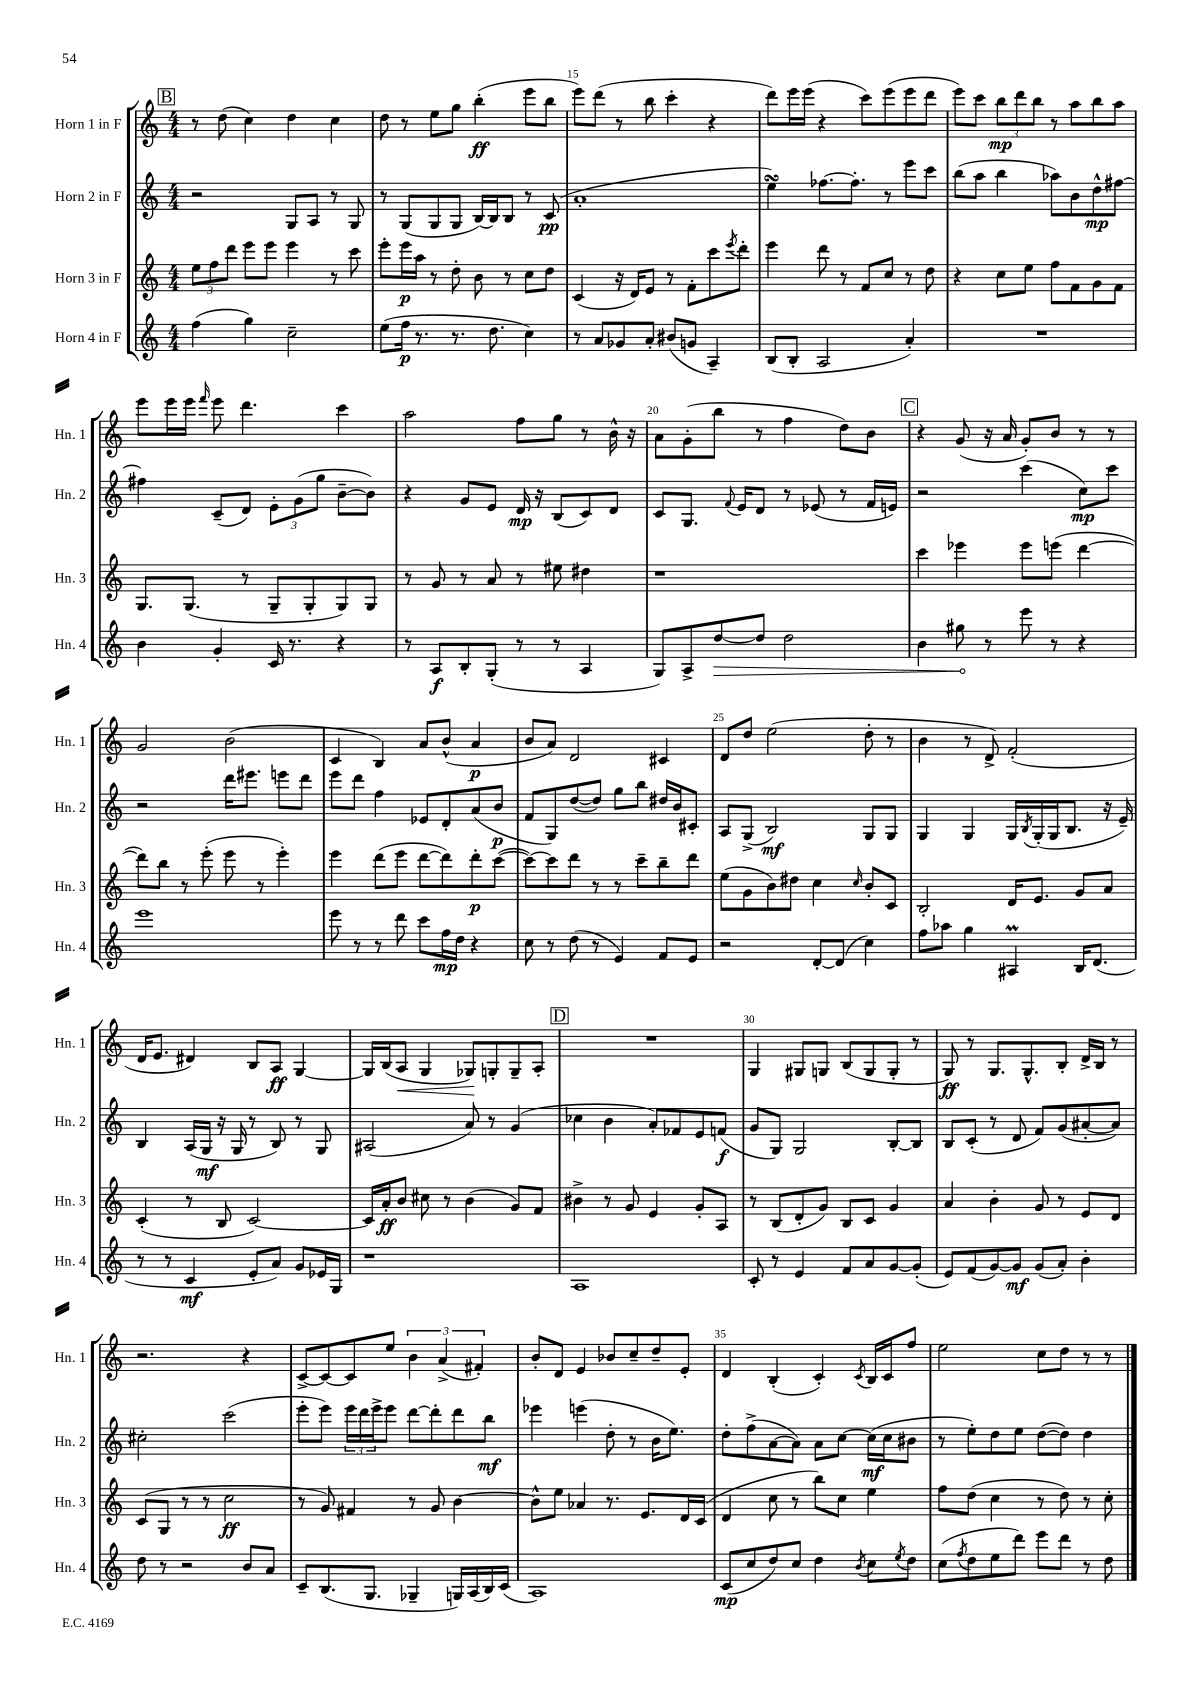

**kern	**kern	**kern	**kern
*staff4	*staff3	*staff2	*staff1
*clefG2	*clefG2	*clefG2	*clefG2
*k[]	*k[]	*k[]	*k[]
*M4/4	*M4/4	*M4/4	*M4/4
(4ff	12ee	2r	8r
.	12ff	.	.
.	.	.	(8dd
.	12ddd	.	.
4gg)	8eee	.	4cc)
.	8eee	.	.
2cc~	4eee	8G	4dd
.	.	8A	.
.	8r	8r	4cc
.	8ccc	8G	.
=	=	=	=
(8ee	8eee'	8r	8dd
16ff	16eee	(8G	8r
8.r	16aa	.	.
.	8r	8G	8ee
8.r	8dd'	8G	8gg
.	8b	[16B)	(4bb'
8.dd	.	16B]	.
.	8r	8B	.
4cc)	8cc	8r	8eee
.	8dd	(8c	8bb
=	=	=	=
8r	(4c	1a'	8eee)
8a	.	.	(8ddd
8g-	16r	.	8r
.	16d)	.	.
8a'	8e	.	8bb
(8b#	8r	.	4ccc'
8g	8f'	.	.
4A~)	8ccc	.	4r
.	8qeee	.	.
.	8ddd'	.	.
=	=	=	=
(8B	4eee	4ee)	8ddd)
8B'	.	.	16eee
.	.	.	(16eee
2A	8ddd	[8.ff-	4r
.	8r	.	.
.	.	8.ff-']	.
.	8f	.	8ccc)
.	8cc	8r	(8eee
4a')	8r	8eee	8eee
.	8dd	8ccc	8ddd
=	=	=	=
1r	4r	(8bb	8eee)
.	.	8aa	8ccc
.	8cc	4bb	12bb
.	.	.	12ddd
.	8ee	.	.
.	.	.	12bb
.	8ff	8aa-)	8r
.	8f	8b	8aa
.	8g	8dd^^	8bb
.	8f	[8ff#	8aa
=	=	=	=
4b	8.G	4ff#]	8eee
.	.	.	16eee
.	(8.G	.	16eee
.	.	.	16qqfff
4g'	.	(8c~	8eee
.	8r	8d)	4.ddd
16c	8G~	12e'	.
8.r	.	.	.
.	.	(12g	.
.	8G'	.	.
.	.	12gg	.
4r	8G)	[8b~	4ccc
.	8G	8b])	.
=	=	=	=
8r	8r	4r	2aa
8A	8g	.	.
8B'	8r	8g	.
(8G'	8a	8e	.
8r	8r	16d	8ff
.	.	16r	.
8r	8ee#	(8B	8gg
4A	4dd#	8c)	8r
.	.	8d	16b^^
.	.	.	16r
=	=	=	=
8G)	1r	8c	8a
8A^	.	8.G	(8g'
[8dd	.	.	8bb
.	.	8qqf	.
.	.	16e	.
8dd]	.	8d	8r
2dd	.	8r	4ff
.	.	(8e-	.
.	.	8r	8dd)
.	.	16f	8b
.	.	16e)	.
=	=	=	=
4b	4ccc	2r	4r
8gg#	4eee-	.	(8g
8r	.	.	16r
.	.	.	16a
8eee	8eee-	(4ccc	8g')
8r	(8eee	.	8b
4r	[4ddd	8cc)	8r
.	.	8ccc	8r
=	=	=	=
1eee	8ddd])	2r	2g
.	8bb	.	.
.	8r	.	.
.	(8eee'	.	.
.	8eee	16ddd	(2b
.	.	8.eee#	.
.	8r	.	.
.	4eee')	8eee	.
.	.	8ddd	.
=	=	=	=
8eee	4eee	8eee	4c
8r	.	8ddd	.
8r	(8ddd	4ff	4B)
8ddd	8eee	.	.
8ccc	[8ddd	8e-	8a
16ff	8ddd])	8d'	(8b^^
16dd	.	.	.
4r	8ddd'	(8a	4a
.	([8ccc	8b	.
=	=	=	=
8cc	8ccc_)	8f	8b
8r	8ccc]	8G)	8a)
(8dd	8ddd	([8dd	2d
8r	8r	8dd])	.
4e)	8r	8gg	.
.	8ccc~	8bb	.
8f	8bb~	16dd#	4c#
.	.	16b	.
8e	8ddd	8c#'	.
=	=	=	=
2r	(8ee	8A	8d
.	8g	(8G^	8dd
.	8b)	2B)	(2ee
.	8dd#	.	.
[8d'	4cc	.	.
(8d]	.	.	.
.	16qqcc	.	.
4cc)	8b'	8G	8dd'
.	8c	8G	8r
=	=	=	=
8ff	2B'	4G	4b
8aa-	.	.	.
4gg	.	4G	8r
.	.	.	8d^)
4A#	16d	16G	(2f'
.	.	8qB	.
.	8.e	(16G'	.
.	.	16G	.
.	.	8.B	.
16B	8g	.	.
(8.d	.	.	.
.	8a	16r	.
.	.	16e~)	.
=	=	=	=
8r	(4c'	4B	16d
.	.	.	8.e
8r	.	.	.
4c	8r	(16A	4d#)
.	.	16G	.
.	8B	16r	.
.	.	16G	.
8e'	[2c)	8r	8B
8a)	.	8B)	8A
8g	.	8r	[4G
16e-	.	8G	.
16G	.	.	.
=	=	=	=
1r	16c]	(2A#	16G]
.	16a'	.	(16B
.	8b	.	8A
.	8cc#	.	4G
.	8r	.	.
.	(4b	8a)	8G-)
.	.	8r	8G'
.	8g)	(4g	8G~
.	8f	.	8A'
=	=	=	=
1A	4b#^	4cc-	1r
.	8r	4b	.
.	8g	.	.
.	4e	8a')	.
.	.	8f-	.
.	8g'	8e	.
.	8A	(8f	.
=	=	=	=
8c'	8r	8g	4G
8r	(8B	8G)	.
4e	8d'	2G	8G#
.	8g)	.	8G
8f	8B	.	(8B
8a	8c	.	8G
[8g	4g	[8B'	8G'
(8g']	.	8B]	8r
=	=	=	=
8e)	4a	8B	8G)
(8f	.	(8c'	8r
[8g)	4b'	8r	8.G
8g]	.	8d	.
.	.	.	8.G^^
(8g	8g	8f)	.
8a')	8r	(8g	8B'
4b'	8e	[8a#'	16d^
.	.	.	16B
.	8d	8a#])	8r
=	=	=	=
8dd	(8c	2cc#'	2.r
8r	8G	.	.
2r	8r	.	.
.	8r	.	.
.	2cc	(2ccc	.
8b	.	.	4r
8a	.	.	.
=	=	=	=
8c~	8r	8eee'	[8c^
(8.B	8g)	8eee)	8c_
.	4f#	24eee	8c]
.	.	24ddd	.
8.G	.	.	.
.	.	24eee^	.
.	.	8eee	8ee
4G-~	8r	[8ddd	6b
.	8g	8ddd']	.
.	.	.	(6a^
16G)	[4b	8ddd	.
(16A	.	.	.
.	.	.	6f#')
16B)	.	8bb	.
(16c	.	.	.
=	=	=	=
1A)	8b^^]	4eee-	8b'
.	8ee	.	8d
.	4a-	(4eee	4e
.	8.r	8dd'	8b-
.	.	8r	8cc~
.	8.e	.	.
.	.	16b	8dd~
.	.	8.ee)	.
.	16d	.	8e'
.	(16c	.	.
=	=	=	=
(8c	4d	8dd'	4d
8cc	.	(8ff^	.
8dd)	8cc	[8a	(4B'
8cc	8r	8a])	.
4dd	8bb)	8a	4c')
.	8cc	[8cc	.
8qb	.	.	8qc
8cc	4ee	(16cc]	16B
.	.	16cc	16c
8qee	.	.	.
8dd	.	8b#	8ff
=	=	=	=
(8cc	8ff	8r	2ee
8qff	.	.	.
8dd	(8dd	8ee')	.
8ee	4cc	8dd	.
8ddd)	.	8ee	.
8eee	8r	([8dd	8cc
8ddd	8dd)	8dd])	8dd
8r	8r	4dd	8r
8dd	8cc'	.	8r
==	==	==	==
*-	*-	*-	*-
